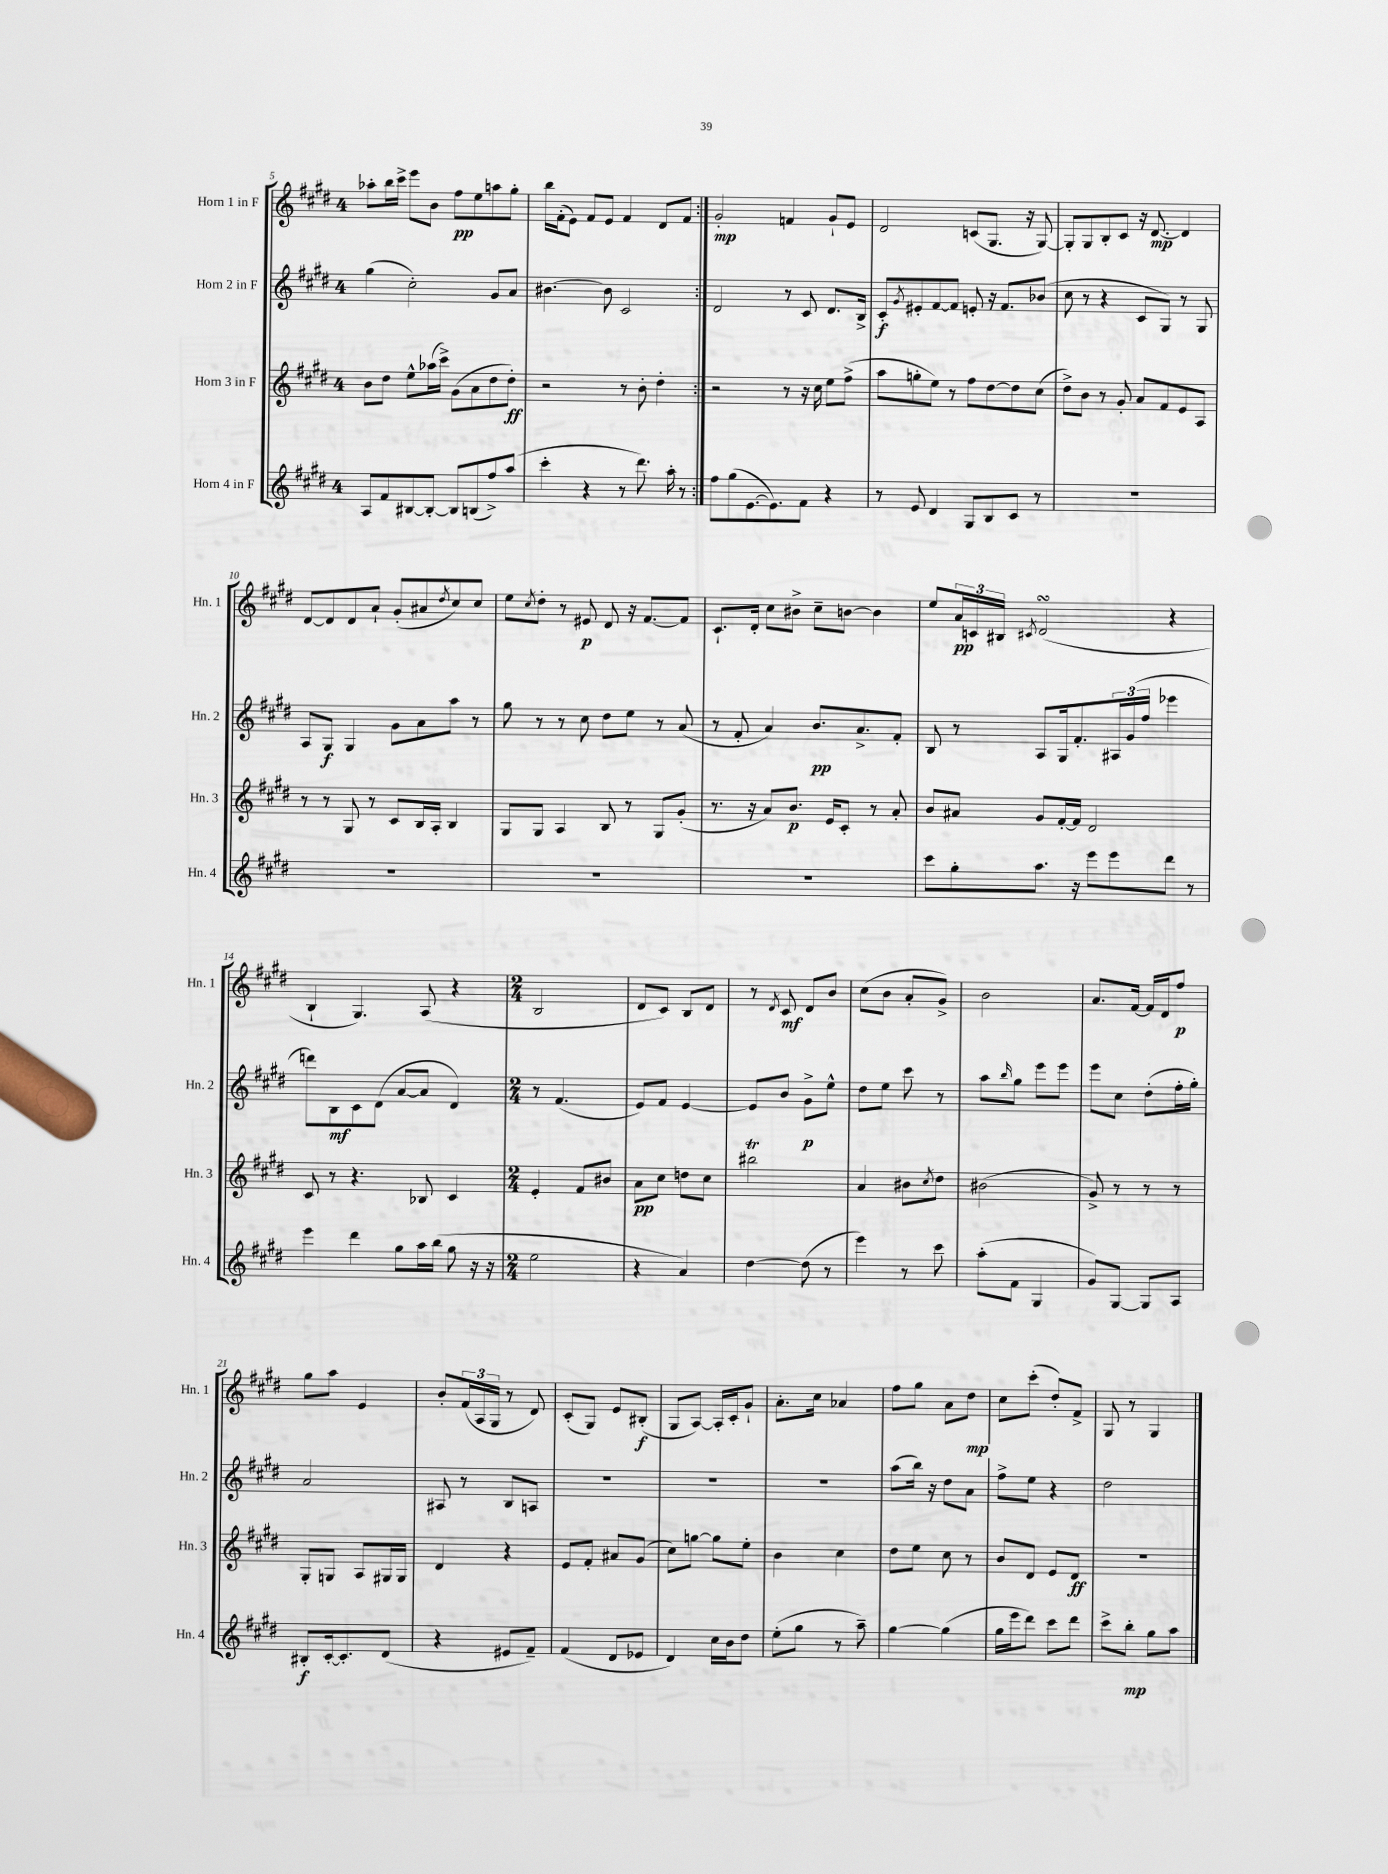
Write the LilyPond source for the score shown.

<<
\new StaffGroup <<
\new Staff = "s0" \with { instrumentName = "Horn 1 in F" shortInstrumentName = "Hn. 1" } {
    \clef treble \key e \major \once \override Staff.TimeSignature.style = #'single-digit \time 4/4
    \repeat volta 2 { aes''8-. b''16 cis'''16-> e'''8 b'8 fis''8\pp e''8 a''8 gis''8-. |
    b''16 fis'16-.( e'8) fis'8 e'8 fis'4 dis'8 fis'8 | }
    gis'2-.\mp f'4 gis'8-! e'8 |
    dis'2 c'8( gis8. r16 gis8~) |
    gis8-. gis8 b8-. cis'8 r16 dis'8.~\mp dis'4 |
    dis'8~ dis'8 dis'8 a'8-! gis'8-.( ais'8 \acciaccatura { dis''8 } cis''8) cis''8 |
    e''8 \acciaccatura { cis''8 } dis''8-. r8 eis'8\p dis'8 r16 fis'8.~ fis'8 |
    cis'8.-! dis'16-. cis''8 bis'8-> cis''8-- b'8~ b'4 |
    e''8 \tuplet 3/2 { a'16\pp c'16 bis16 } \acciaccatura { cis'8 } dis'2\turn( r4 |
    b4-! gis4.) a8( r4 |
    \numericTimeSignature \time 2/4 b2 |
    dis'8 cis'8) b8 dis'8 |
    r8 \acciaccatura { dis'8 } cis'8\mf dis'8 b'8 |
    cis''8( b'8 a'8-. gis'8->) |
    b'2 |
    a'8. fis'16~ fis'16 dis'16 fis''8\p |
    gis''8 a''8 e'4 |
    b'8-. \tuplet 3/2 { fis'16( a16 gis16 } r8 dis'8) |
    cis'8-.( gis8) e'8 bis8-.\f( |
    gis8 a8~) a16-. cis'16-. gis'8-! |
    a'8.-. cis''16 aes'4 |
    fis''8 gis''8 a'8 dis''8\mp |
    cis''8 cis'''8-.( dis''8-.) fis'8-> |
    gis8 r8 gis4 \bar "|." |
}
\new Staff = "s1" \with { instrumentName = "Horn 2 in F" shortInstrumentName = "Hn. 2" } {
    \clef treble \key e \major \once \override Staff.TimeSignature.style = #'single-digit \time 4/4
    \repeat volta 2 { gis''4( cis''2-.) gis'8 a'8 |
    bis'4.~ bis'8 cis'2 | }
    dis'2 r8 cis'8 dis'8. b16-> |
    cis'8-.\f \acciaccatura { gis'8 } eis'8-. fis'8~ fis'8 e'8-. r16 fis'8. bes'8( |
    cis''8 r8 r4 cis'8 gis8) r8 gis8 |
    a8 gis8\f gis4 gis'8 a'8 a''8 r8 |
    gis''8 r8 r8 cis''8 dis''8 e''8 r8 a'8( |
    r8 fis'8-. a'4) b'8.\pp a'8.-> fis'8-. |
    b8 r8 a8 gis16 fis'8.-. \tuplet 3/2 { ais16 gis'16( fis''16 } ees'''4 |
    d'''8) b8\mf cis'8 dis'8( a'8~ a'8 dis'4) |
    \numericTimeSignature \time 2/4 r8 fis'4.( |
    e'8) fis'8 e'4~ |
    e'8 b'8 gis'8->\p e''8-^ |
    dis''8 e''8 cis'''8 r8 |
    a''8 \grace { b''16 } gis''8 e'''8 e'''8 |
    e'''8 cis''8 dis''8-.( fis''16-. gis''16-.) |
    a'2 |
    ais8 r8 b8 a8 |
    R2 |
    R2 |
    R2 |
    a''8( b''16) r16 dis''8 a'8 |
    fis''8-> e''8 r4 |
    dis''2 \bar "|." |
}
\new Staff = "s2" \with { instrumentName = "Horn 3 in F" shortInstrumentName = "Hn. 3" } {
    \clef treble \key e \major \once \override Staff.TimeSignature.style = #'single-digit \time 4/4
    \repeat volta 2 { b'8 dis''8 e''8-^ aes''16( cis'''16->) gis'8( a'8 dis''8 dis''8-.\ff) |
    r2 r8 b'8-. dis''4-. | }
    r2 r8 r16 cis''16 e''8 fis''8->( |
    a''8 g''8-. e''8) r8 fis''8 dis''8~ dis''8 cis''8( |
    dis''8->) b'8 r8 gis'8-. a'8 fis'8 e'8 a8 |
    r8 r8 gis8 r8 cis'8 b16 a16-. b4 |
    gis8 gis8 a4 b8 r8 gis8 gis'8-.( |
    r8. r16 a'8) b'8.\p e'16 cis'8-. r8 a'8-. |
    b'8 ais'8 gis'8 fis'16~-. fis'16 dis'2 |
    cis'8 r8 r4. bes8 cis'4 |
    \numericTimeSignature \time 2/4 e'4-. fis'8 bis'8 |
    a'8\pp cis''8 d''8 cis''8 |
    bis''2\trill |
    a'4 bis'8 \acciaccatura { cis''8 } dis''8 |
    bis'2( |
    gis'8->) r8 r8 r8 |
    gis8-. g8 a8 gis16 gis16 |
    dis'4 r4 |
    e'8 fis'8-. ais'8 gis'8( |
    cis''8) g''8~ g''8 e''8-. |
    b'4 cis''4 |
    dis''8 e''8 cis''8 r8 |
    b'8 dis'8 e'8 dis'8\ff |
    r2 \bar "|." |
}
\new Staff = "s3" \with { instrumentName = "Horn 4 in F" shortInstrumentName = "Hn. 4" } {
    \clef treble \key e \major \once \override Staff.TimeSignature.style = #'single-digit \time 4/4
    \repeat volta 2 { a8 fis'8 bis8~ bis8~-. bis8 b8( fis''8->) a''8( |
    cis'''4-. r4 r8 dis'''8.) a''16-. r8 | }
    fis''8 gis''8( e'8.~ e'8.) fis'8 r4 |
    r8 e'8 dis'4 gis8 b8 cis'8 r8 |
    r1 |
    R1 |
    R1 |
    R1 |
    cis'''8 gis''8-. a''8. r16 e'''8 e'''8 dis'''8 r8 |
    e'''4 dis'''4 gis''8 a''16 b''16( gis''8 r16 r16 |
    \numericTimeSignature \time 2/4 e''2 |
    r4 a'4) |
    dis''4~ dis''8( r8 |
    e'''4) r8 cis'''8 |
    a''8-.( fis'8 gis4 |
    gis'8) gis8~ gis8 a8 |
    bis8-.\f cis'16~-. cis'8.-. dis'8( |
    r4 eis'8 fis'8--) |
    fis'4( dis'8 ees'8 |
    dis'4) cis''16 b'16 dis''8 |
    e''8-.( gis''8 r8 a''8--) |
    gis''4~ gis''4( |
    gis''16 e'''16 dis'''8) cis'''8 dis'''8 |
    cis'''8-> b''8-.\mp gis''8 a''8 \bar "|." |
}
>>
>>
\layout { \context { \Score currentBarNumber = #5 } }
